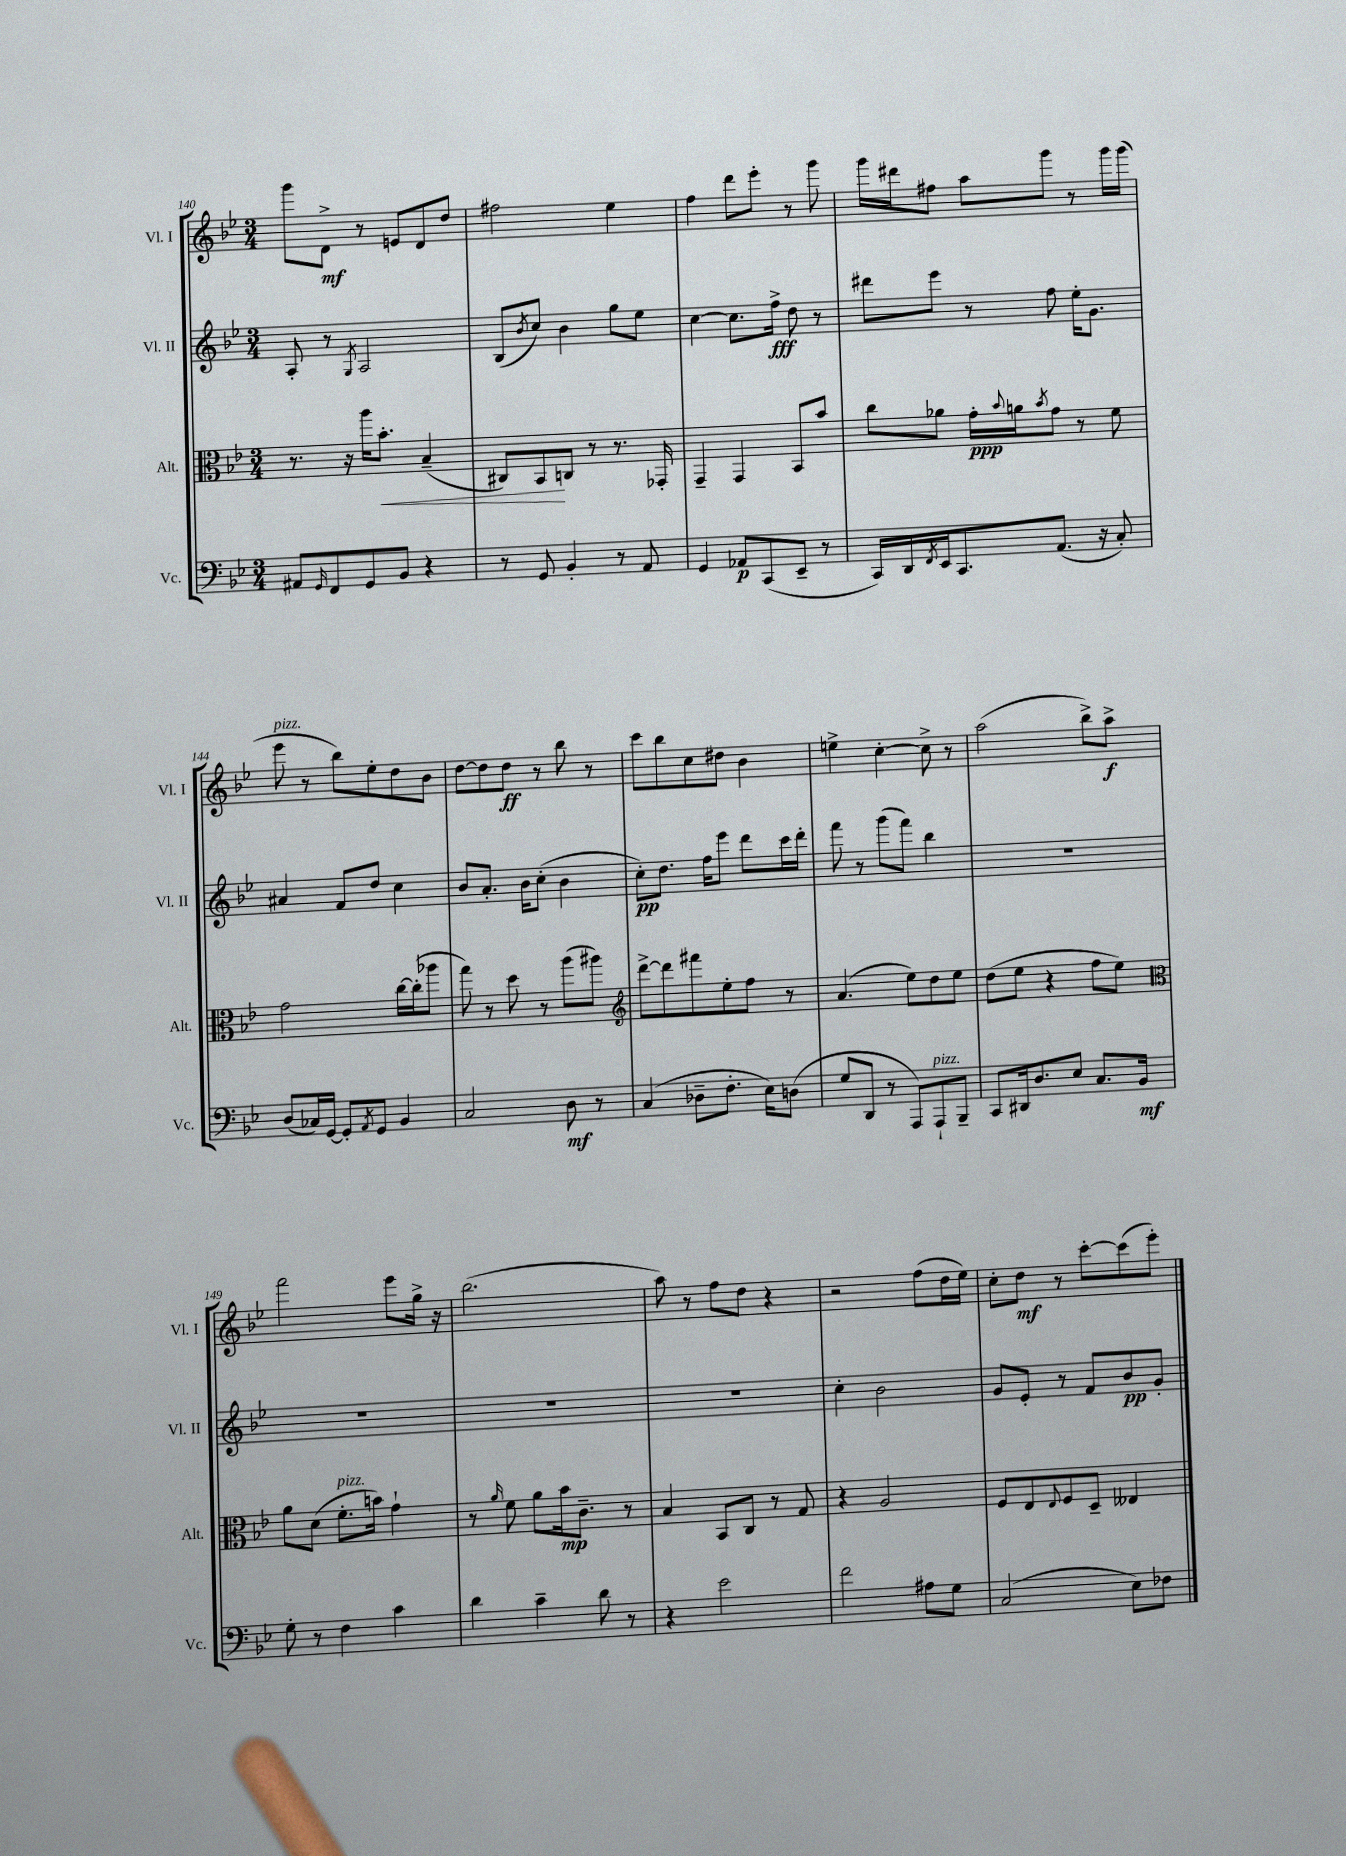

**kern	**kern	**kern	**kern
*staff4	*staff3	*staff2	*staff1
*clefF4	*clefC3	*clefG2	*clefG2
*k[b-e-]	*k[b-e-]	*k[b-e-]	*k[b-e-]
*M3/4	*M3/4	*M3/4	*M3/4
8AA#/L	8.r	8A'/	8ggg\L
16qqGG/	.	.	.
8FF/	.	8r	8d^\J
.	16r	.	.
.	.	8qG/	.
8GG/	16aa\LK	2A/	8r
.	8.b-'\J	.	.
8BB-/J	.	.	8e/L
4r	(4B-~/	.	8d/
.	.	.	8dd/J
=	=	=	=
8r	8C#/L)	(8B-/L	2ff#\
.	.	8qb-/	.
8GG/	8BB-/	8cc/J)	.
4BB-'/	8C/J	4b-\	.
.	8r	.	.
8r	8.r	8gg\L	4ee-\
8AA/	.	8ee-\J	.
.	16GG-'/	.	.
=	=	=	=
4GG/	4GG~/	[4cc\	4ff\
8AA-/L	4GG/	8.cc\]L	8ddd\L
(8CC/	.	.	8eee-'\J
.	.	16ff^\Jk	.
8EE-~/J	8BB-/L	8dd\	8r
8r	8b-/J	8r	8ggg\
=	=	=	=
16CC/LL)	8cc\L	8ddd#\L	16ggg\LL
16DD/	.	.	16ddd#\J
8qFF/	.	.	.
16EE-/J	8a-\J	8eee-\J	8ff#\J
8.CC/	.	.	.
.	16g'\LL	8r	8aa\L
.	8qqb-/	.	.
.	16a\J	.	.
.	8qb-/	.	.
(8.AA/J	8g\J	8ff\	8ggg\J
.	8r	16ee-'\LK	8r
16r	.	8.g\J	.
8C'/)	8f\	.	16ggg\LL
.	.	.	(16ggg\JJ
=	=	=	=
(8D/L	2g\	4a#/	8eee-\
16C-/L)	.	.	8r
[16GG/JJ	.	.	.
8GG'/]L	.	8f/L	8bb-\L)
8qAA/	.	.	.
8GG/J	.	8dd/J	8ee-'\
4BB-/	[16cc\LL	4cc\	8dd\
.	(16cc'\]J	.	.
.	8aa-\J	.	8b-\J
=	=	=	=
2C/	8gg\)	8b-/L	[8dd\L
.	8r	8.a'/J	8dd\]
.	8dd\	.	8dd\J
.	.	16b-\LK	.
.	8r	(8cc'\J	8r
8D\	(8aa\L	4b-\	8bb-\
8r	8aa#\J)	.	8r
=	=	=	=
*	*clefG2	*	*
(4C/	[8ddd^\L	8cc'\L)	8ccc\L
.	8ddd\]	8.dd\J	8bb-\
8D-~\L	8fff#\	.	8cc\
.	.	16ff\LK	.
8.F'\J	8ee-'\	8eee-\J	8dd#\J
.	8ff\J	8ddd\L	4b-\
16E-\LK)	.	.	.
(8D\J	8r	16ccc\L	.
.	.	16ddd'\JJ	.
=	=	=	=
8G/L	(4.a/	8fff\	4ee^\
8DD/J	.	8r	.
8r	.	(8ggg\L	[4cc'\
8AAA/L)	8ee-\L)	8fff\J)	.
8AAA`/	8dd\	4bb-\	8cc^\]
8BBB-~/J	8ee-\J	.	8r
=	=	=	=
8CC/L	(8dd\L	2.r	(2aa\
16DD#/k	8ee-\J	.	.
8.D/	.	.	.
.	4r	.	.
8E-/J	.	.	.
8.C/L	8ff\L	.	8bb-^\L)
.	8ee-\J)	.	8aa^\J
16BB-/Jk	.	.	.
=	=	=	=
*	*clefC3	*	*
8G'\	8a\L	2.r	2fff\
8r	(8d\J	.	.
4F\	8.f'\L	.	.
.	16b\Jk)	.	.
4c\	4g`\	.	8eee-\L
.	.	.	16gg^\Jk
.	.	.	16r
=	=	=	=
4d\	8r	2.r	(2.bb-\
.	16qqa/	.	.
.	8f\	.	.
4c~\	8a\L	.	.
.	16b-\k	.	.
.	8.c~\J	.	.
8d\	.	.	.
8r	8r	.	.
=	=	=	=
4r	4B-/	2.r	8aa\)
.	.	.	8r
2e-\	8BB-/L	.	8ff\L
.	8C/J	.	8dd\J
.	8r	.	4r
.	8G/	.	.
=	=	=	=
2f\	4r	4cc'\	2r
.	2A/	2b-\	.
8A#\L	.	.	(8ff\L
8G\J	.	.	16dd\L
.	.	.	16ee-\JJ)
=	=	=	=
(2C/	8F/L	8g/L	8cc'\L
.	8E-/	8e-'/J	8dd\J
.	8qqE-/	.	.
.	8F/	8r	8r
.	8D~/J	8f/L	[8ccc'\L
8E-\L)	4E--/	8b-/	(8ccc\]
8F-\J	.	8g'/J	8eee-'\J)
==	==	==	==
*-	*-	*-	*-
